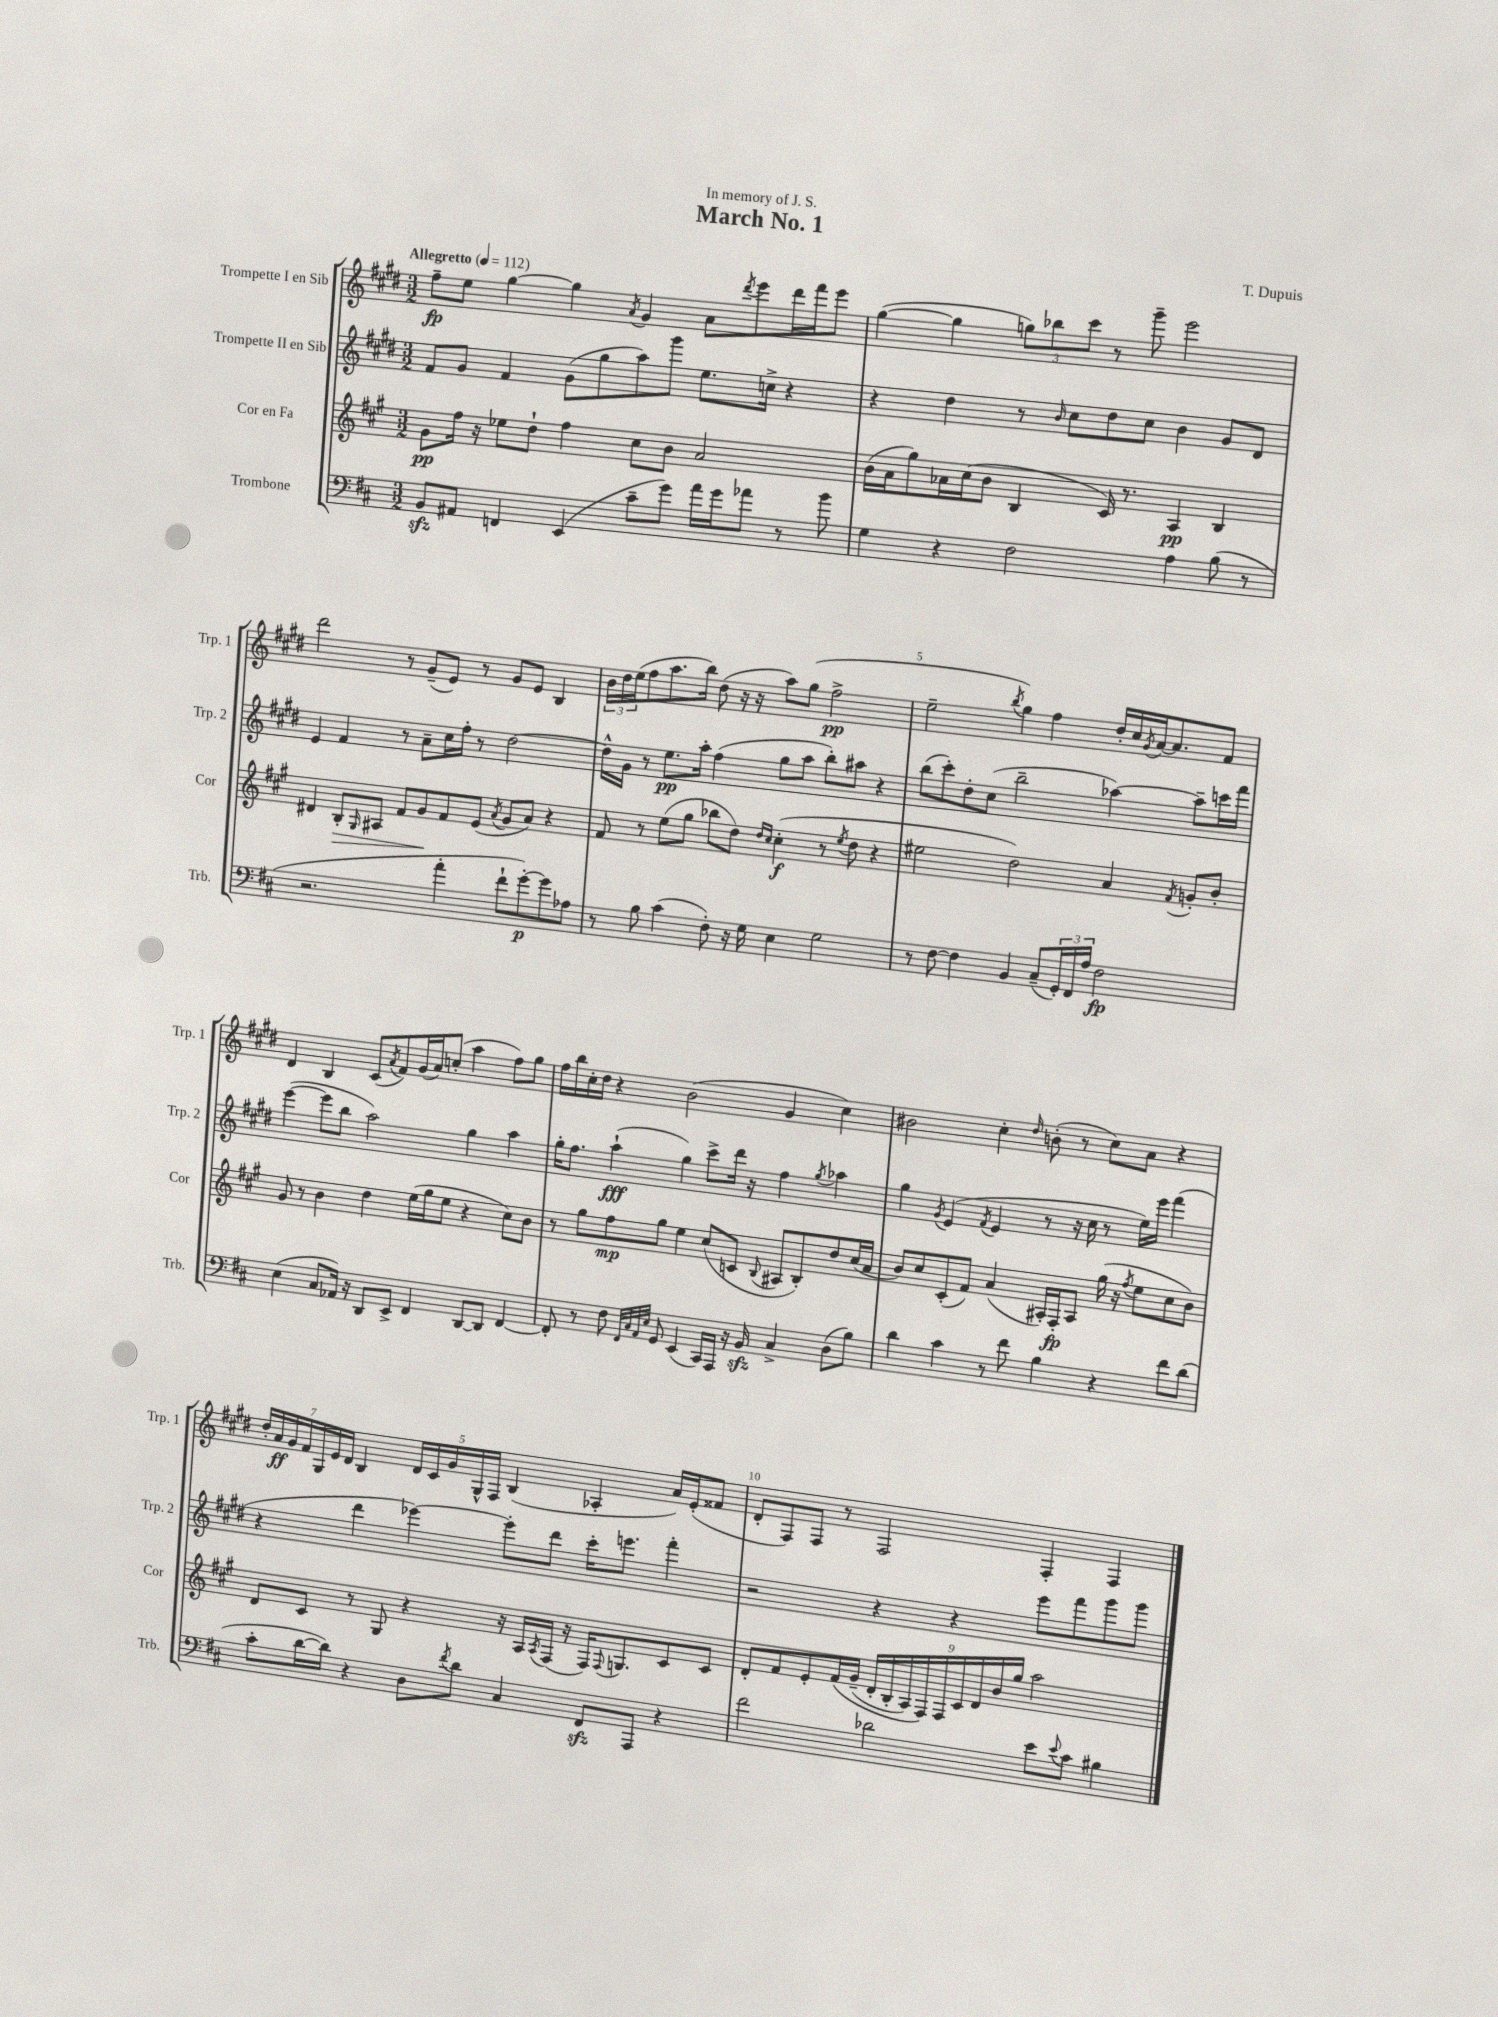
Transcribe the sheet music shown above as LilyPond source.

\header { title = "March No. 1" composer = "T. Dupuis" dedication = "In memory of J. S." }
<<
\new StaffGroup <<
\new Staff = "s0" \with { instrumentName = "Trompette I en Sib" shortInstrumentName = "Trp. 1" } {
    \clef treble \key e \major \numericTimeSignature \time 3/2 \tempo "Allegretto" 4 = 112
    fis''8--\fp e''8 gis''4~ gis''4 \acciaccatura { a'8 } gis'4 a'8 \acciaccatura { dis'''8 } e'''8 dis'''16 fis'''16 e'''8 |
    gis''4~( gis''4 \tuplet 3/2 { g''8) bes''8 cis'''8 } r8 gis'''8-- e'''2 |
    dis'''2 r8 gis'8--( e'8) r8 gis'8 e'8 b4 |
    \tuplet 3/2 { b'16 dis''16 e''16( } fis''8 a''8. b''16) dis''8( r16 r16 a''8) gis''8( fis''2->\pp |
    e''2-- \acciaccatura { b''8 } gis''4) fis''4 dis''16-. cis''16 \acciaccatura { gis'8 } a'16~ a'8. fis'8 |
    dis'4 b4 cis'8( \acciaccatura { a'8 } fis'8) gis'16( a'16) c''8-.( a''4 fis''8) gis''8 |
    fis''16 b''16 cis''16-. dis''16 r4 b'2( gis'4 cis''4) |
    bis'2 cis''4-. \grace { dis''16 } b'8-.( r8 cis''8) a'8 r4 |
    \tuplet 7/4 { dis''16-. a'16\ff gis'16 fis'16 gis16 e'16 dis'16 } b4 \tuplet 5/4 { dis'16 cis'16 gis'16 gis16-^ fis16 } b4( aes4-. a'16) e'16-.( fisis'8 |
    dis'8-. fis8) fis8 r8 fis2 fis4-. fis4 \bar "|." |
}
\new Staff = "s1" \with { instrumentName = "Trompette II en Sib" shortInstrumentName = "Trp. 2" } {
    \clef treble \key e \major \numericTimeSignature \time 3/2
    fis'8 gis'8 fis'4 gis'8( gis''8 a''8) gis'''8 e''8. c''16-> r4 |
    r4 dis''4 r8 \grace { b'16 } cis''8 dis''8 cis''8 b'4 gis'8 dis'8 |
    e'4 fis'4 r8 a'8-- cis''16 fis''16-. r8 dis''2~ |
    dis''16-^ gis'16 r8 e''8.\pp a''16-. fis''4( gis''8 a''8 b''8-.) ais''8 r4 |
    b''8( cis'''8-.) dis''8-. cis''8( b''2-- aes''4~) aes''8-- c'''16 fis'''16 |
    e'''4~( e'''8 b''8 a''2) gis''4 a''4 |
    gis''16-. fis''8. a''4-!\fff( gis''4) cis'''8-> dis'''16 r16 fis''4 \acciaccatura { gis''8 } aes''4 |
    gis''4 \acciaccatura { gis'8 } e'4( \acciaccatura { fis'8 } e'4 r8 r16 cis''16 r8 e''16) e'''16 fis'''4( |
    r4 dis'''4 ees'''4~) ees'''8-. dis'''8 cis'''16-. e'''8. fis'''4-. |
    r2 r4 r4 e'''8 fis'''8 gis'''8 gis'''8 \bar "|." |
}
\new Staff = "s2" \with { instrumentName = "Cor en Fa" shortInstrumentName = "Cor" } {
    \clef treble \key a \major \numericTimeSignature \time 3/2
    gis'8\pp fis''16 r16 ees''8 d''8-! fis''4 cis''8 b'8 a'2 |
    b'16( a'16 gis''8) aes'16 cis''16( b'8 b4 cis'16) r8. a4\pp b4 |
    dis'4 b8-.\> \grace { gis16 } ais8 fis'8 gis'8\! fis'8 e'8( \acciaccatura { a'8 } gis'8 a'8) r4 |
    fis'8 r8 e''8( gis''8 bes''8 d''8) \grace { d''16 cis''16 } cis''4-.\f( r8 \acciaccatura { e''8 } d''8 r4 |
    eis''2 d''2) a'4 \acciaccatura { fis'8 } g'8-. b'8-. |
    gis'8 r8 b'4 d''4 e''16( gis''16 e''8 r4 cis''8) b'8 |
    r8 gis''8 fis''8\mp gis''8 e''4 cis''8( c'8 \appoggiatura { b8 } ais8 b8-.) d''8 cis''16( a'16 |
    b'8) cis''8 cis'8-.( fis'8) a'4( ais16-.) fis16-.\fp ais8 gis''16( r16 \acciaccatura { fis''8 } e''8 cis''8 b'8) |
    d'8 cis'8 r8 gis8 r4 r16 a16 \acciaccatura { a8 } fis16( r16 fis16) \appoggiatura { fis8 } g8. cis'8 cis'8 |
    d'8-. fis'8 e'8-. fis'16\( gis'16--( \tuplet 9/8 { d'16-. b16-. a16) fis16\) fis16 cis'16 d'16 b'16 gis''16 } a''2 \bar "|." |
}
\new Staff = "s3" \with { instrumentName = "Trombone" shortInstrumentName = "Trb." } {
    \clef bass \key d \major \numericTimeSignature \time 3/2
    b,8\sfz ais,8 f,4 e,4( cis'8-- g'8) a'16 g'16 aes'8 r8 b'8 |
    g4 r4 fis2 a4 b8( r8 |
    r2. a'4-. fis'8-! g'8~-.\p) g'8 aes8 |
    r8 b8 cis'4( fis8-.) r16 g16 e4 g2 |
    r8 fis8~ fis4 b,4 cis8--( \tuplet 3/2 { g,16-.) fis,16 a16 } fis2\fp |
    e4( cis8 aes,16) r16 d,8 e,8-> fis,4 d,8~ d,8 fis,4~ |
    fis,8-. r8 fis8 \grace { fis,32 cis32 a,32 e32 } g,8 e,4( cis,16) a,,16 r16 b,16\sfz cis4-> d8( b8) |
    d'4 cis'4 r8 fis'8 b4 r4 fis'8 d'8( |
    cis'8-. d'16~ d'16) r4 d8 \acciaccatura { fis'8 } d'8 cis4 fis,8\sfz a,,8 r4 |
    fis'2 des'2 e'8 \appoggiatura { e'8 } cis'8 bis4 \bar "|." |
}
>>
>>
\layout { \context { \Score \override BarNumber.break-visibility = ##(#f #t #t) barNumberVisibility = #(every-nth-bar-number-visible 5) } }
